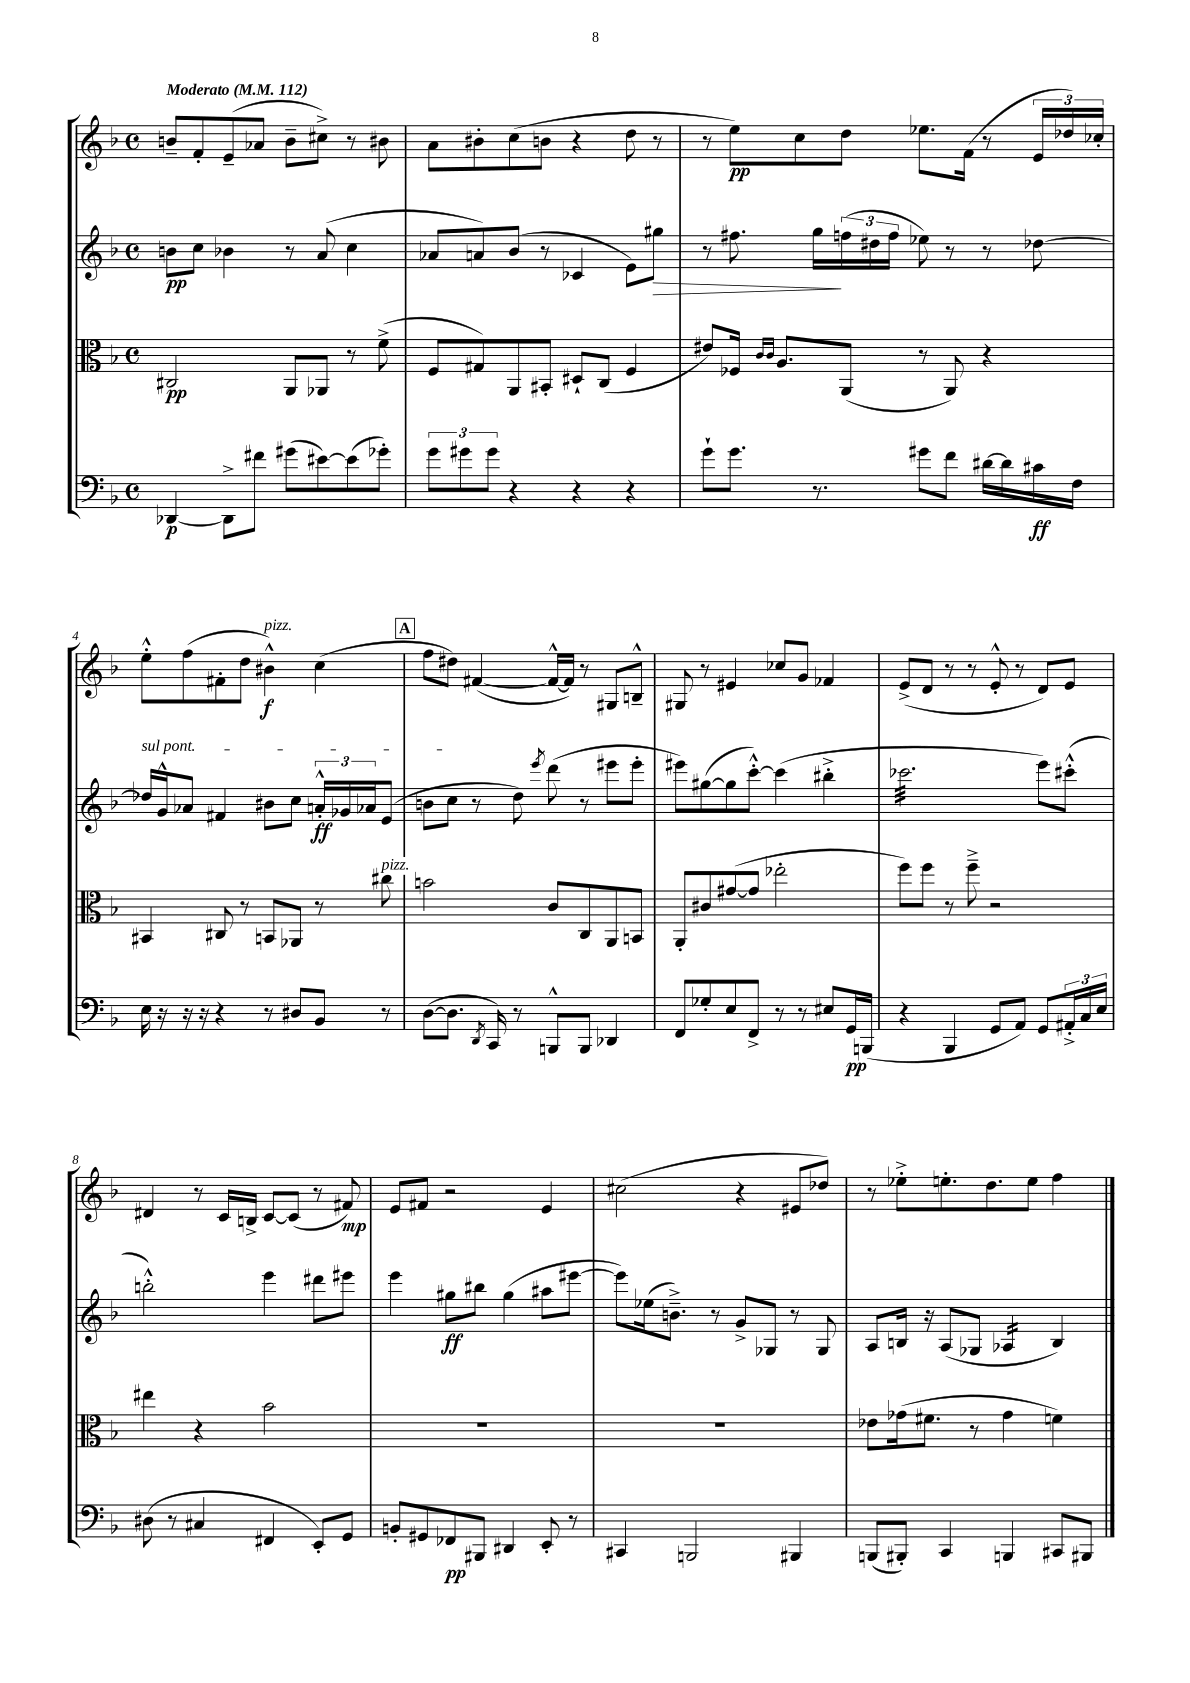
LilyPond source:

<<
\new StaffGroup <<
\new Staff = "s0" {
    \clef treble \key f \major \defaultTimeSignature \time 4/4 \tempo "Moderato" 4 = 112
    b'8-- f'8-. e'8--( aes'8 b'8-- cis''8->) r8 bis'8 |
    a'8 bis'8-. c''8( b'8 r4 d''8 r8 |
    r8 e''8\pp) c''8 d''8 ees''8. f'16( r8 \tuplet 3/2 { e'16 des''16) ces''16-. } |
    e''8-.-^ f''8( fis'8-. d''8 bis'4-^\f^\markup { \italic "pizz." }) c''4( |
    \mark \markup { \box "A" } f''8 dis''8) fis'4~( fis'16~-^ fis'16) r8 gis8 b8---^ |
    gis8 r8 eis'4 ces''8 g'8 fes'4 |
    e'8->( d'8 r8 r8 e'8-.-^ r8 d'8) e'8 |
    dis'4 r8 c'16 b16-> c'8~ c'8( r8 fis'8\mp) |
    e'8 fis'8 r2 e'4 |
    cis''2( r4 eis'8 des''8) |
    r8 ees''8-.-> e''8.-. d''8. e''8 f''4 \bar "|." |
}
\new Staff = "s1" {
    \clef treble \key f \major \defaultTimeSignature \time 4/4
    b'8\pp c''8 bes'4 r8 a'8( c''4 |
    aes'8 a'8) bes'8( r8 ces'4 e'8) gis''8\> |
    r8 fis''8. g''16\! \tuplet 3/2 { f''16( dis''16 f''16 } ees''8) r8 r8 des''8~ |
    \once \override TextSpanner.bound-details.left.text = \markup { \italic "sul pont." } des''16\startTextSpan g'16-^ aes'8 fis'4 bis'8 c''8 \tuplet 3/2 { a'16-.-^\ff ges'16 aes'16 } e'8( |
    \mark \markup { \box "A" } b'8 c''8\stopTextSpan r8 d''8) \acciaccatura { e'''8 } d'''8( r8 eis'''8 eis'''8-. |
    eis'''8) gis''8~( gis''8 c'''8~-.-^) c'''4( bis''4-.-> |
    ces'''2.:32 e'''8) cis'''8-.-^( |
    b''2-.-^) e'''4 dis'''8 eis'''8 |
    e'''4 gis''8\ff bis''8 gis''4( ais''8 eis'''8~ |
    eis'''8) ees''16( b'8.--->) r8 g'8-> ges8 r8 ges8 |
    a8 b16 r16 a8( ges8 aes4:16 b4) \bar "|." |
}
\new Staff = "s2" {
    \clef alto \key f \major \defaultTimeSignature \time 4/4
    cis2\pp a,8 aes,8 r8 f'8->( |
    f8 gis8) a,8 bis,8-. dis8-! c8( f4 |
    eis'8) fes16 \grace { c'16 c'16 } a8. a,8( r8 a,8) r4 |
    bis,4 cis8 r8 b,8 aes,8 r8 cis''8^\markup { \italic "pizz." } |
    \mark \markup { \box "A" } b'2 c'8 c8 a,8 b,8 |
    a,8-. cis'8 gis'8~( gis'8 ees''2-. |
    f''8) f''8 r8 f''8---> r2 |
    eis''4 r4 bes'2 |
    R1 |
    R1 |
    ees'8 ges'16( fis'8. r8 ges'4 f'4) \bar "|." |
}
\new Staff = "s3" {
    \clef bass \key f \major \defaultTimeSignature \time 4/4
    des,4~\p des,8-> fis'8 gis'8( eis'8~) eis'8( ges'8-.) |
    \tuplet 3/2 { g'8 gis'8 gis'8 } r4 r4 r4 |
    g'8-! g'8. r8. gis'8 f'8 dis'16~ dis'16 cis'16\ff f16 |
    e16 r16 r16 r16 r4 r8 dis8 bes,8 r8 |
    \mark \markup { \box "A" } d8~( d8. \acciaccatura { d,8 } c,16) r8 b,,8-^ b,,8 des,4 |
    f,8 ges8-. e8 f,8-> r8 r8 eis8 g,16\pp b,,16( |
    r4 bes,,4 g,8 a,8) g,8 \tuplet 3/2 { ais,16-.-> c16 e16 } |
    dis8( r8 cis4 fis,4 e,8-.) g,8 |
    b,8-. gis,8 fes,8\pp bis,,8 dis,4 e,8-. r8 |
    cis,4 b,,2 bis,,4 |
    b,,8( bis,,8-.) c,4 b,,4 cis,8 bis,,8 \bar "|." |
}
>>
>>
